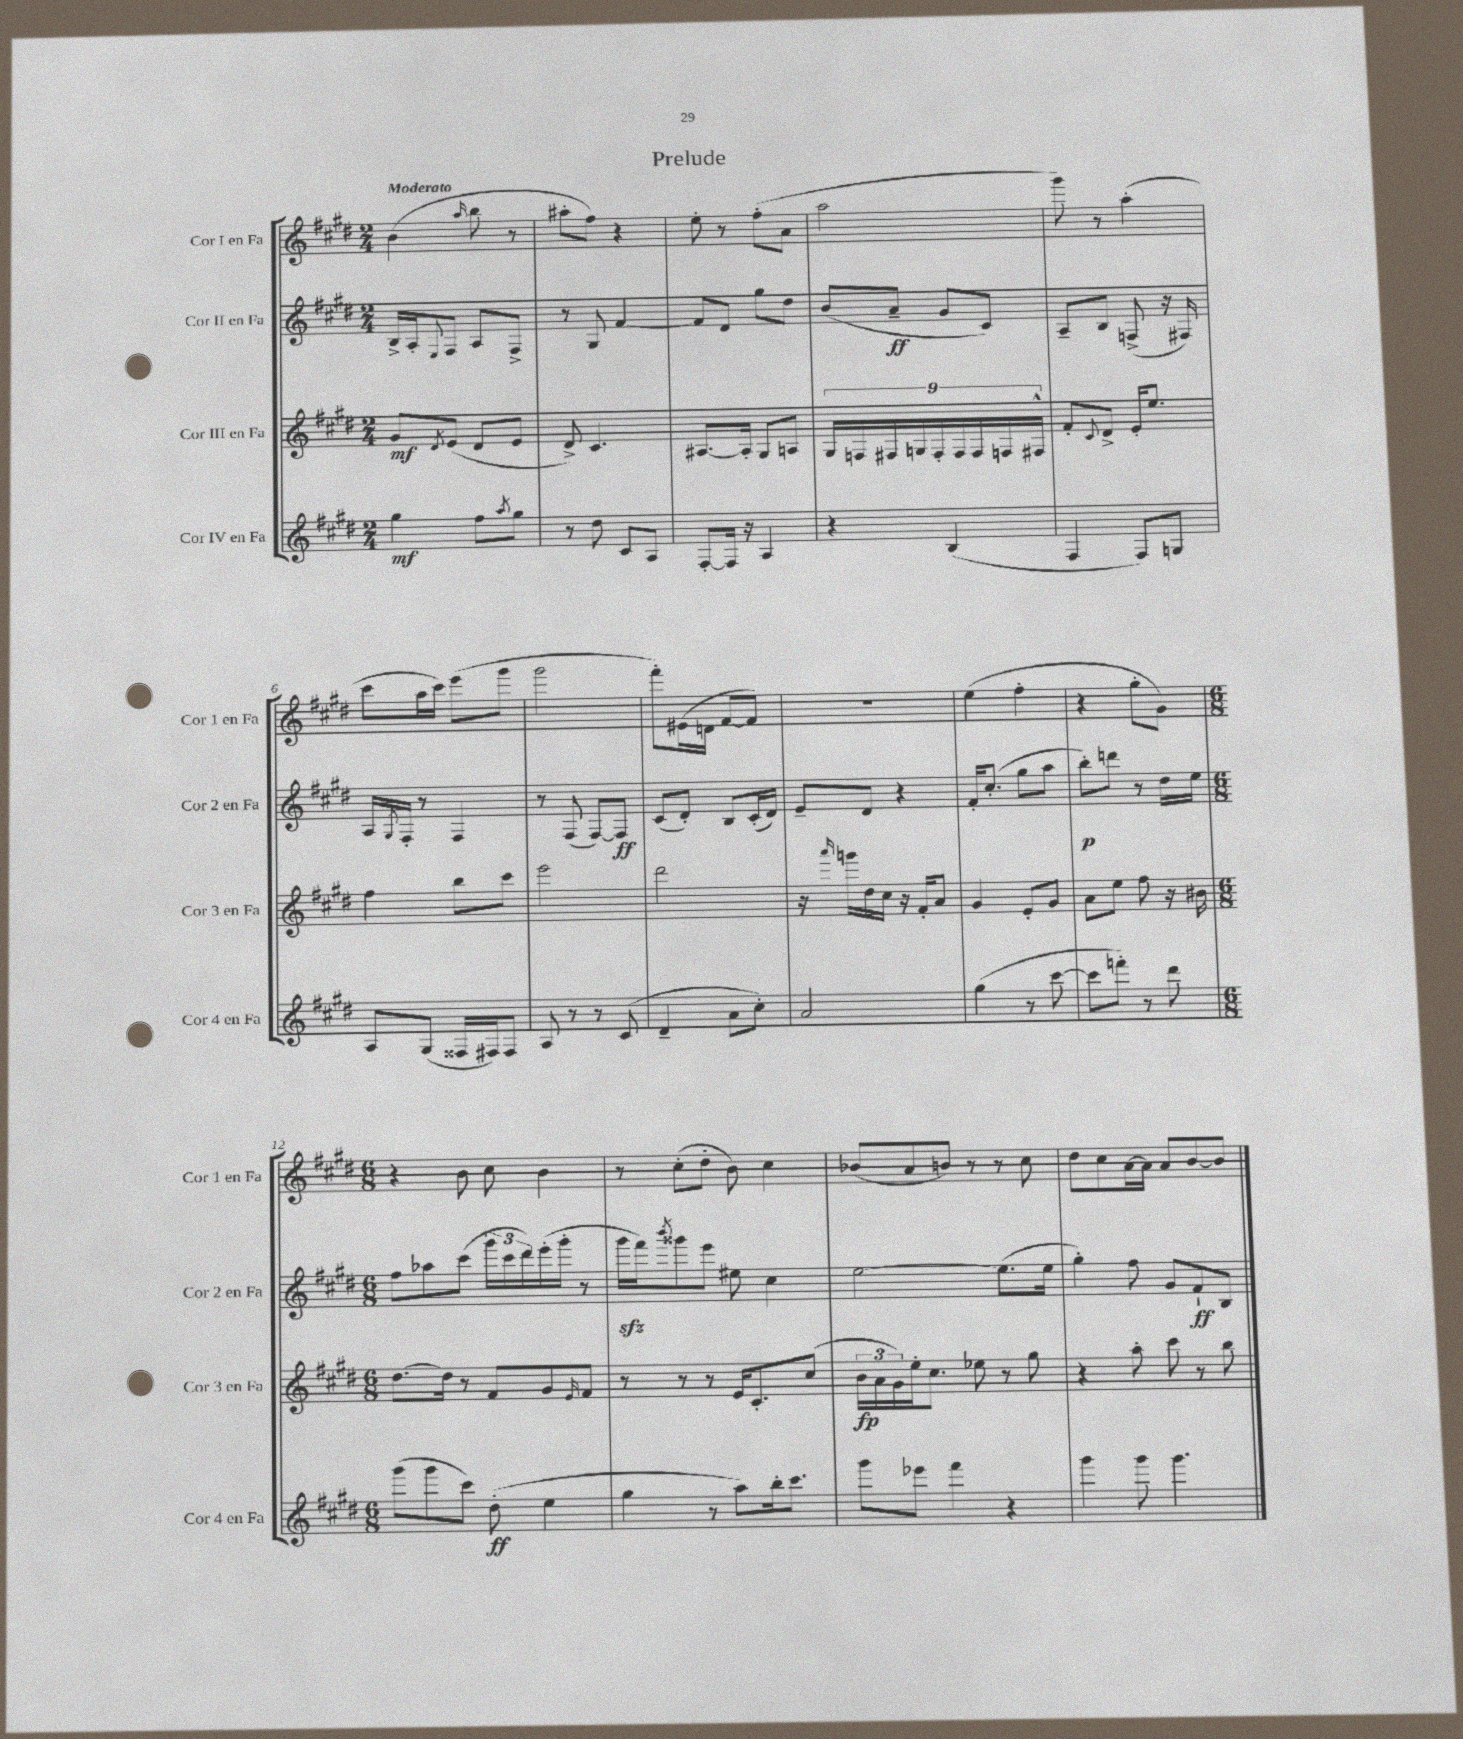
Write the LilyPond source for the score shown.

\header { title = "Prelude" }
<<
\new StaffGroup <<
\new Staff = "s0" \with { instrumentName = "Cor I en Fa" shortInstrumentName = "Cor 1 en Fa" } {
    \clef treble \key e \major \numericTimeSignature \time 2/4 \tempo "Moderato"
    b'4( \grace { a''16 } b''8 r8 |
    ais''8-. fis''8) r4 |
    e''8-. r8 fis''8-.( a'8 |
    a''2 |
    gis'''8) r8 a''4-.( |
    cis'''8 a''16 cis'''16) e'''8( gis'''8 |
    gis'''2 |
    fis'''8-.) eis'16( d'16 fis'8~ fis'8) |
    r2 |
    e''4( fis''4-. |
    r4 gis''8-. gis'8) |
    \numericTimeSignature \time 6/8 r4 b'8 cis''8 b'4 |
    r8 cis''8-.( dis''8-. b'8) cis''4 |
    bes'8( a'8 b'8) r8 r8 cis''8 |
    dis''8 cis''8 a'16~ a'16 a'8 b'8~ b'8 \bar "|." |
}
\new Staff = "s1" \with { instrumentName = "Cor II en Fa" shortInstrumentName = "Cor 2 en Fa" } {
    \clef treble \key e \major \numericTimeSignature \time 2/4
    b16-> a16-. \appoggiatura { e8 } fis8 a8 fis8-> |
    r8 gis8 fis'4~ |
    fis'8 dis'8 gis''8 dis''8 |
    b'8( a'8--\ff gis'8 cis'8) |
    a8-- b8 f8->( r16 fis16) |
    a16 \acciaccatura { gis8 } fis16-. r8 fis4 |
    r8 fis8( fis8~) fis8\ff |
    cis'8( dis'8-.) b8 cis'16-.( dis'16) |
    e'8-- dis'8 r4 |
    fis'16-. cis''8.-.( gis''8 a''8 |
    b''8-.\p) d'''8 r8 dis''16 e''16 |
    \numericTimeSignature \time 6/8 fis''8 aes''8 cis'''8( \tuplet 3/2 { gis'''16 cis'''16 dis'''16) } e'''16-.( gis'''16-. r8 |
    gis'''16\sfz fis'''16) \acciaccatura { b'''8 } gisis'''8 e'''8 eis''8 cis''4 |
    e''2~ e''8.( e''16 |
    gis''4-.) fis''8 gis'8 fis'8-!\ff b8 \bar "|." |
}
\new Staff = "s2" \with { instrumentName = "Cor III en Fa" shortInstrumentName = "Cor 3 en Fa" } {
    \clef treble \key e \major \numericTimeSignature \time 2/4
    gis'8\mf \acciaccatura { dis'8 } e'8( dis'8 e'8 |
    dis'8->) cis'4. |
    ais8.~ ais16-. gis8 a8 |
    \tuplet 9/8 { gis16 f16 fis16 g16 fis16-. fis16 fis16 f16 fis16-^ } |
    fis'8-. \appoggiatura { cis'8 } dis'8-> e'16-. e''8. |
    fis''4 b''8 cis'''8 |
    e'''2 |
    dis'''2 |
    r16 \grace { a'''16 } g'''16 dis''16 cis''16 r16 fis'16-. a'8 |
    gis'4 e'8-. gis'8 |
    a'8 e''8 fis''8 r16 bis'16 |
    \numericTimeSignature \time 6/8 dis''8.~ dis''16 r8 fis'8 gis'8 \grace { e'16 } fis'8 |
    r8 r8 r8 e'16 cis'8.-. cis''8( |
    \tuplet 3/2 { b'16\fp a'16 gis'16) } e''16-. cis''8. ees''8 r8 gis''8 |
    r4 a''8-. cis'''8 r8 b''8 \bar "|." |
}
\new Staff = "s3" \with { instrumentName = "Cor IV en Fa" shortInstrumentName = "Cor 4 en Fa" } {
    \clef treble \key e \major \numericTimeSignature \time 2/4
    gis''4\mf fis''8 \acciaccatura { a''8 } gis''8 |
    r8 dis''8 cis'8 a8 |
    fis8~-. fis16 r16 a4 |
    r4 b4( |
    fis4 fis8) g8 |
    a8 gis8( fisis16 fis16) fis8 |
    a8 r8 r8 cis'8( |
    dis'4-- a'8 cis''8-.) |
    a'2 |
    gis''4( r8 cis'''8~ |
    cis'''8 f'''8-.) r8 dis'''8 |
    \numericTimeSignature \time 6/8 gis'''8( gis'''8 cis'''8) dis''8-.\ff( e''4 |
    gis''4 r8 a''8) b''16-. cis'''8. |
    gis'''8 ees'''8 fis'''4 r4 |
    gis'''4 gis'''8 gis'''4. \bar "|." |
}
>>
>>
